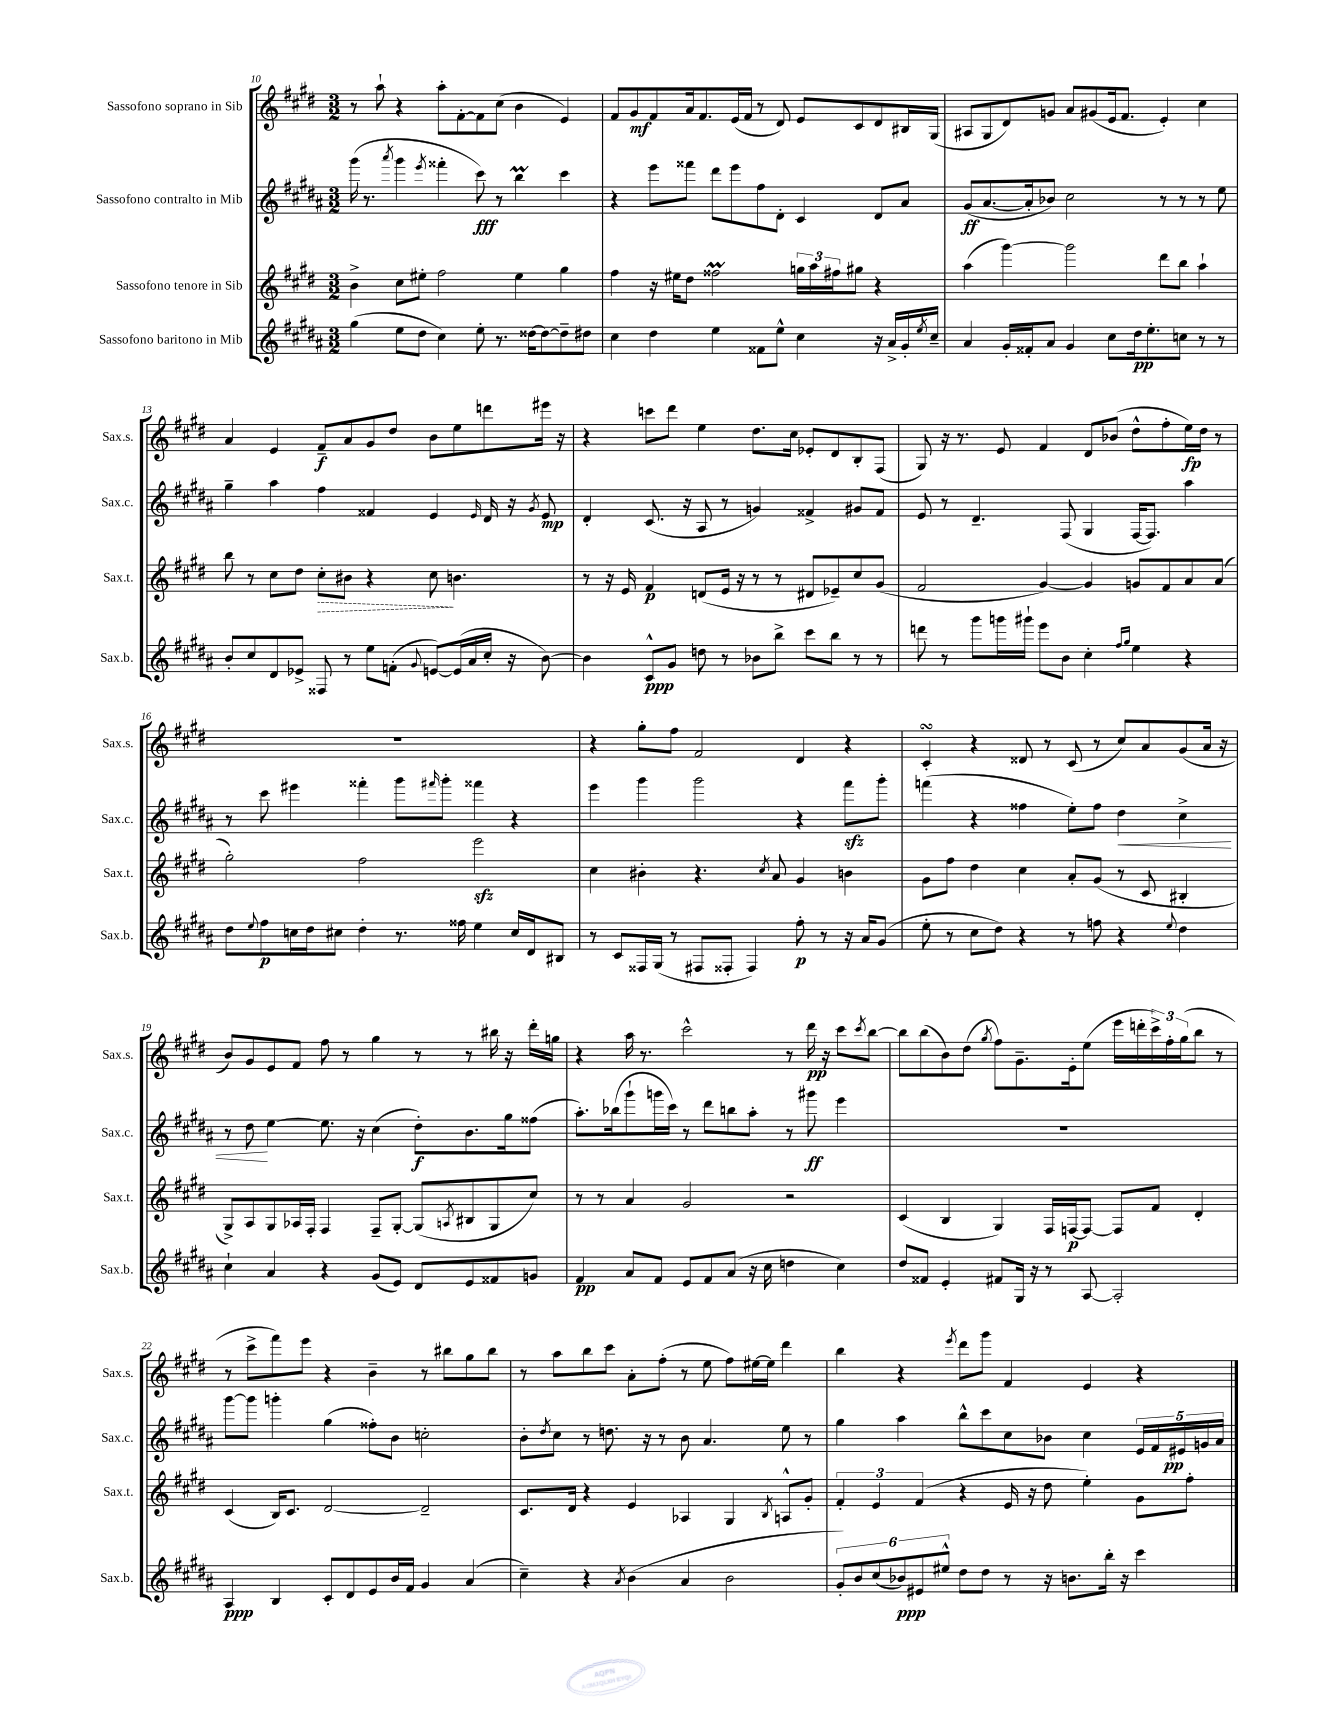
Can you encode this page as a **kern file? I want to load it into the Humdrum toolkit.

**kern	**dynam	**kern	**dynam	**kern	**dynam	**kern	**dynam
*part4	*part4	*part3	*part3	*part2	*part2	*part1	*part1
*staff4	*staff4	*staff3	*staff3	*staff2	*staff2	*staff1	*staff1
*I"Sassofono baritono in Mib	*	*I"Sassofono tenore in Sib	*	*I"Sassofono contralto in Mib	*	*I"Sassofono soprano in Sib	*
*I'Sax.b.	*	*I'Sax.t.	*	*I'Sax.c.	*	*I'Sax.s.	*
*clefG2	*	*clefG2	*	*clefG2	*	*clefG2	*
*k[f#c#g#d#a#]	*	*k[f#c#g#d#]	*	*k[f#c#g#d#a#]	*	*k[f#c#g#d#]	*
*M3/2	*	*M3/2	*	*M3/2	*	*M3/2	*
=10	=10	=10	=10	=10	=10	=10	=10
(4gg#\	.	4b^\	.	(16ggg#\	.	8r	.
.	.	.	.	8.r	.	.	.
.	.	.	.	.	.	8aa`\	.
.	.	.	.	8qaaa#/	.	.	.
8ee\L	.	8cc#\L	.	4ggg#\	.	4r	.
8dd#\J	.	8ee#X'\J	.	.	.	.	.
.	.	.	.	8qeee/	.	.	.
4cc#\)	.	2ff#\	.	4fff##X'\	.	8aa'\L	.
.	.	.	.	.	.	[8f#'\	.
8ee'\	.	.	.	8ccc#\)	fff	8f#\]	.
8.r	.	.	.	8r	.	(8cc#\J	.
.	.	4ee#\	.	4bbM\	.	4b\	.
[16dd##X\KL	.	.	.	.	.	.	.
8dd##\_	.	.	.	.	.	.	.
8dd##~\]	.	4gg#\	.	4ccc#\	.	4e/)	.
8dd#X\J	.	.	.	.	.	.	.
=11	=11	=11	=11	=11	=11	=11	=11
4cc#\	.	4ff#\	.	4r	.	8f#/L	.
.	.	.	.	.	.	8g#/	mf
4dd#\	.	16r	.	8eee\L	.	8f#/	.
.	.	16ee#X\KL	.	.	.	.	.
.	.	8dd#\J	.	8fff##X\J	.	16a/k	.
.	.	.	.	.	.	8.f#/	.
4ee\	.	2ff##Xm\	.	8ddd#\L	.	.	.
.	.	.	.	8eee\	.	(16e/L	.
.	.	.	.	.	.	16f#/JJ	.
8f##X\L	.	.	.	8ff#\	.	8r	.
8ee^^\J	.	.	.	8d#'\J	.	8d#/)	.
4cc#\	.	24ggn\LL	.	4c#/	.	8e/L	.
.	.	24aa\	.	.	.	.	.
.	.	24ff#X\J	.	.	.	.	.
.	.	8gg#X\J	.	.	.	8c#/	.
16r	.	4r	.	8d#/L	.	8d#/	.
16a#^/LL	.	.	.	.	.	.	.
16g#'/	.	.	.	8a#/J	.	16B#X/L	.
8qee/	.	.	.	.	.	.	.
16cc#~/JJ	.	.	.	.	.	(16G#/JJ	.
=12	=12	=12	=12	=12	=12	=12	=12
4a#/	.	(4aa\	.	(8g#/L	ff	8A#X/L	.
.	.	.	.	[8.a#/	.	8G#/	.
16g#'/LL	.	[4ggg#\)	.	.	.	8d#/)	.
16f##X'/J	.	.	.	16a#'/k]	.	.	.
8a#/J	.	.	.	8b-X/J)	.	8gn/J	.
4g#/	.	2ggg#\]	.	2cc#\	.	8a/L	.
.	.	.	.	.	.	(8g#X/	.
8cc#\L	.	.	.	.	.	16e/k	.
.	.	.	.	.	.	8.f#/J	.
16dd#\k	pp	.	.	.	.	.	.
8.ee'\	.	.	.	.	.	.	.
.	.	8ddd#\L	.	8r	.	4e'/)	.
8ccn\J	.	8bb\J	.	8r	.	.	.
8r	.	4aa`\	.	8r	.	4cc#\	.
8r	.	.	.	8ee\	.	.	.
!!LO:LB:g=z
=13	=13	=13	=13	=13	=13	=13	=13
8b'/L	.	8bb\	.	4gg#~\	.	4a/	.
8cc#/	.	8r	.	.	.	.	.
8d#/	.	8cc#\L	.	4aa#\	.	4e/	.
8e-X^/J	.	8dd#\J	.	.	.	.	.
!	!	!	!LO:HP:b	!	!	!	!
8F##X/	.	8cc#'\L	>	4ff#\	.	8f#~/L	f
8r	.	8b#X\J	.	.	.	8a/	.
8ee\L	.	4r	.	4f##X/	.	8g#/	.
(8fn'\J	.	.	.	.	.	8dd#/J	.
8qqg#/	.	.	.	.	.	.	.
[8en/L)	.	8cc#\	.	4e/	.	8b\L	.
(16e/L]	.	4.bn\	]	.	.	8ee\	.
16a#/	.	.	.	.	.	.	.
.	.	.	.	16qqe/	.	.	.
16cc#'/JJ	.	.	.	16d#/	.	8dddn\	.
16r	.	.	.	16r	.	.	.
.	.	.	.	8qg#/	.	.	.
[8b\)	.	.	.	8e/	mp	16eee#X\Jk	.
.	.	.	.	.	.	16r	.
=14	=14	=14	=14	=14	=14	=14	=14
4b\]	.	8r	.	4d#'/	.	4r	.
.	.	16r	.	.	.	.	.
.	.	16e/	.	.	.	.	.
8c#^^/L	ppp	4f#/	p	(8.c#/	.	8cccn\L	.
8g#/J	.	.	.	.	.	8ddd#\J	.
.	.	.	.	16r	.	.	.
8ddn\	.	(8dn/L	.	8A#/	.	4ee\	.
8r	.	16e/Jk	.	8r	.	.	.
.	.	16r	.	.	.	.	.
8b-X\L	.	8r	.	4gn/)	.	8.dd#\L	.
8bb^\J	.	8r	.	.	.	.	.
.	.	.	.	.	.	16cc#\Jk	.
8ccc#\L	.	8d#X/L	.	4f##X^/	.	8e-X'/L	.
8bb\J	.	8e-X~/)	.	.	.	8d#/	.
8r	.	8cc#/	.	8g#X/L	.	8B'/	.
8r	.	(8g#/J	.	8f##/J	.	(8F#/J	.
=15	=15	=15	=15	=15	=15	=15	=15
8dddn\	.	2f#/	.	8e/	.	8G#/)	.
8r	.	.	.	8r	.	16r	.
.	.	.	.	.	.	8.r	.
8ggg#\L	.	.	.	4.d#~/	.	.	.
16gggn\L	.	.	.	.	.	8e/	.
16ggg#X`\JJ	.	.	.	.	.	.	.
8eee\L	.	[4g#/)	.	.	.	4f#/	.
8b\J	.	.	.	(8F#/	.	.	.
4cc#'\	.	4g#/]	.	4G#/	.	8d#/L	.
.	.	.	.	.	.	(8b-X/J	.
16qqff#/LL	.	.	.	.	.	.	.
16qqgg#/JJ	.	.	.	.	.	.	.
4ee\	.	8gn/L	.	[16F#/KL	.	8dd#^^\L	.
.	.	.	.	8.F#/J])	.	.	.
.	.	8f#/	.	.	.	8ff#'\	.
4r	.	8a/	.	4aa#\	.	16ee\L)	fp
.	.	.	.	.	.	16dd#\JJ	.
.	.	(8a/J	.	.	.	8r	.
!!LO:LB:g=z
=16	=16	=16	=16	=16	=16	=16	=16
8dd#\L	.	2gg#'\)	.	8r	.	1.r	.
8qqee/	.	.	.	.	.	.	.
8ff#\	p	.	.	8ccc#\	.	.	.
16ccn\L	.	.	.	4eee#X\	.	.	.
16dd#\J	.	.	.	.	.	.	.
8cc#X\J	.	.	.	.	.	.	.
4dd#'\	.	2ff#\	.	4fff##X'\	.	.	.
8.r	.	.	.	8ggg#\L	.	.	.
.	.	.	.	16qqfff#X/	.	.	.
.	.	.	.	8ggg#'\J	.	.	.
16ff##X\	.	.	.	.	.	.	.
4ee\	.	2eeezz\	.	4fff##X\	.	.	.
16cc#/LL	.	.	.	4r	.	.	.
16d#/J	.	.	.	.	.	.	.
8B#X/J	.	.	.	.	.	.	.
=17	=17	=17	=17	=17	=17	=17	=17
8r	.	4cc#\	.	4eee\	.	4r	.
8c#/L	.	.	.	.	.	.	.
16F##X/L	.	4b#X'\	.	4ggg#\	.	8gg#'\L	.
(16G#/JJ	.	.	.	.	.	.	.
8r	.	.	.	.	.	8ff#\J	.
8F#X/L	.	4.r	.	2ggg#\	.	2f#/	.
8F##X'/J	.	.	.	.	.	.	.
4F##/)	.	.	.	.	.	.	.
.	.	8qcc#/	.	.	.	.	.
.	.	8a/	.	.	.	.	.
8ff#'\	p	4g#/	.	4r	.	4d#/	.
8r	.	.	.	.	.	.	.
16r	.	4bn\	.	8fff#zz\L	.	4r	.
16a#/KL	.	.	.	.	.	.	.
(8g#/J	.	.	.	8ggg#'\J	.	.	.
=18	=18	=18	=18	=18	=18	=18	=18
8ee'\	.	8g#\L	.	(4fffn\	.	4c#sSSS'/	.
8r	.	8ff#\J	.	.	.	.	.
8cc#\L	.	4dd#\	.	4r	.	4r	.
8dd#\J)	.	.	.	.	.	.	.
4r	.	4cc#\	.	4ff##X\	.	8d##X/	.
.	.	.	.	.	.	8r	.
8r	.	8a'/L	.	8ee'\L)	.	(8c#/	.
8ffn\	.	(8g#/J	.	8ff##\J	.	8r	.
!	!	!	!	!	!LO:HP:b	!	!
4r	.	8r	.	4dd#\	<	8cc#/L)	.
.	.	8c#/	.	.	.	8a/	.
8qqee/	.	.	.	.	.	.	.
4dd#\	.	4B#X'/	.	4cc#^\	.	(8g#/	.
.	.	.	.	.	.	16a/Jk	.
.	.	.	.	.	.	16r	.
!!LO:LB:g=z
=19	=19	=19	=19	=19	=19	=19	=19
4cc#`\	.	8G#^/L)	.	8r	.	8b/L)	.
.	.	8A/	.	8dd#\	.	8g#/	.
4a#/	.	8G#/	.	[4ee\	[	8e/	.
.	.	16A-X/L	.	.	.	8f#/J	.
.	.	16F#'/JJ	.	.	.	.	.
4r	.	4F#/	.	8.ee\]	.	8ff#\	.
.	.	.	.	.	.	8r	.
.	.	.	.	16r	.	.	.
(8g#/L	.	8F#~/L	.	(4cc#\	.	4gg#\	.
8e/J)	.	[8G#'/J	.	.	.	.	.
8d#/L	.	(8G#/L]	.	8dd#'\L)	f	8r	.
.	.	8qAn/	.	.	.	.	.
8e/	.	8B#X/	.	8.b\	.	8r	.
8f##X/	.	8G#/	.	.	.	16bb#X\	.
.	.	.	.	16gg#\k	.	16r	.
8gn/J	.	8cc#/J)	.	(8ff##X\J	.	16ddd#'\LL	.
.	.	.	.	.	.	16ggn\JJ	.
=20	=20	=20	=20	=20	=20	=20	=20
4f#/	pp	8r	.	8.aa#'\L)	.	4r	.
.	.	8r	.	.	.	.	.
.	.	.	.	(16bb-X\k	.	.	.
8a#/L	.	4a/	.	8ggg#`\	.	16aa\	.
.	.	.	.	.	.	8.r	.
8f#/J	.	.	.	16gggn\L	.	.	.
.	.	.	.	16ccc#\JJ)	.	.	.
8e/L	.	2g#/	.	8r	.	2ccc#^^\	.
8f#/	.	.	.	8ddd#\L	.	.	.
(8a#/J	.	.	.	8bbn\	.	.	.
16r	.	.	.	8aa#'\J	.	.	.
16cc#\	.	.	.	.	.	.	.
4ddn\	.	2r	.	8r	.	8r	.
.	.	.	.	8ggg#X\	ff	16ddd#\	pp
.	.	.	.	.	.	16r	.
4cc#\)	.	.	.	4eee\	.	8ccc#\L	.
.	.	.	.	.	.	8qccc#/	.
.	.	.	.	.	.	[8bb\J	.
=21	=21	=21	=21	=21	=21	=21	=21
8dd#/L	.	(4c#/	.	1.r	.	8bb\L]	.
8f##X/J	.	.	.	.	.	(8bb\	.
4e'/	.	4B/	.	.	.	8b\)	.
.	.	.	.	.	.	(8dd#\J	.
.	.	.	.	.	.	8qgg#/	.
8f#X/L	.	4G#/)	.	.	.	8ff#\L)	.
16G#/Jk	.	.	.	.	.	8.g#~\	.
16r	.	.	.	.	.	.	.
8r	.	16F#/LL	.	.	.	.	.
.	.	[16Fn/J	p	.	.	16e'\k	.
[8A#/	.	8F/J_	.	.	.	(8ee\J	.
2A#'/]	.	8F/L]	.	.	.	16eee\LL	.
.	.	.	.	.	.	16dddn'\	.
.	.	8f#/J	.	.	.	24ccc#^\)	.
.	.	.	.	.	.	24ff#'\	.
.	.	.	.	.	.	(24gg#\J	.
.	.	4d#'/	.	.	.	8bb\J	.
.	.	.	.	.	.	8r	.
!!LO:LB:g=z
=22	=22	=22	=22	=22	=22	=22	=22
4A#/	ppp	(4c#/	.	[8ggg#\L	.	8r	.
.	.	.	.	8ggg#\J]	.	8ccc#^\L	.
4B/	.	16B/KL)	.	4gggn'\	.	8fff#\)	.
.	.	8.c#/J	.	.	.	.	.
.	.	.	.	.	.	8eee\J	.
8c#'/L	.	[2d#/	.	(4gg#\	.	4r	.
8d#/	.	.	.	.	.	.	.
8e/	.	.	.	8ff##X'\L)	.	4b~\	.
16b/L	.	.	.	8b\J	.	.	.
16f#/JJ	.	.	.	.	.	.	.
4g#/	.	2d#~/]	.	2ccn'\	.	8r	.
.	.	.	.	.	.	8bb#X\L	.
(4a#/	.	.	.	.	.	8gg#\	.
.	.	.	.	.	.	8bb#\J	.
=23	=23	=23	=23	=23	=23	=23	=23
4cc#~\)	.	8.c#/L	.	8b'\L	.	8r	.
.	.	.	.	8qdd#/	.	.	.
.	.	.	.	8cc#\J	.	8aa\L	.
.	.	16d#/Jk	.	.	.	.	.
4r	.	4r	.	8r	.	8bb\	.
.	.	.	.	8.ddn\	.	8ccc#\J	.
8qa#/	.	.	.	.	.	.	.
(4b\	.	4e/	.	.	.	8a'\L	.
.	.	.	.	16r	.	.	.
.	.	.	.	8r	.	(8ff#'\J	.
4a#/	.	4A-X/	.	8b\	.	8r	.
.	.	.	.	4.a#/	.	8ee\	.
2b\	.	4G#/	.	.	.	8ff#\L)	.
.	.	.	.	.	.	[16ee#X\L	.
.	.	.	.	.	.	16ee#\JJ]	.
.	.	8qB/	.	.	.	.	.
.	.	8An^^/L	.	8ee\	.	4ddd#\	.
.	.	8g#'/J	.	8r	.	.	.
=24	=24	=24	=24	=24	=24	=24	=24
12g#'/L)	.	6f#'/	.	4gg#\	.	4bb\	.
12b/	.	.	.	.	.	.	.
(12cc#/	.	6e/	.	.	.	.	.
12b-X/)	ppp	.	.	4aa#\	.	4r	.
12e#X/	.	(6f#/	.	.	.	.	.
12ee#X^^/J	.	.	.	.	.	.	.
.	.	.	.	.	.	8qeee/	.
8dd#\L	.	4r	.	8bb^^\L	.	8ddd#\L	.
8dd#\J	.	.	.	8ccc#\	.	8ggg#\J	.
8r	.	16e/	.	8cc#\	.	4f#/	.
.	.	16r	.	.	.	.	.
16r	.	8dd#\	.	8b-X\J	.	.	.
8.bn\L	.	.	.	.	.	.	.
.	.	4ee'\)	.	4cc#\	.	4e/	.
16bb'\Jk	.	.	.	.	.	.	.
16r	.	.	.	.	.	.	.
4ccc#\	.	8g#\L	.	20e/LL	.	4r	.
.	.	.	.	20f#/	.	.	.
.	.	.	.	20e#X/	pp	.	.
.	.	8ff#'\J	.	.	.	.	.
.	.	.	.	20gn/	.	.	.
.	.	.	.	20a#/JJ	.	.	.
==	==	==	==	==	==	==	==
*-	*-	*-	*-	*-	*-	*-	*-
